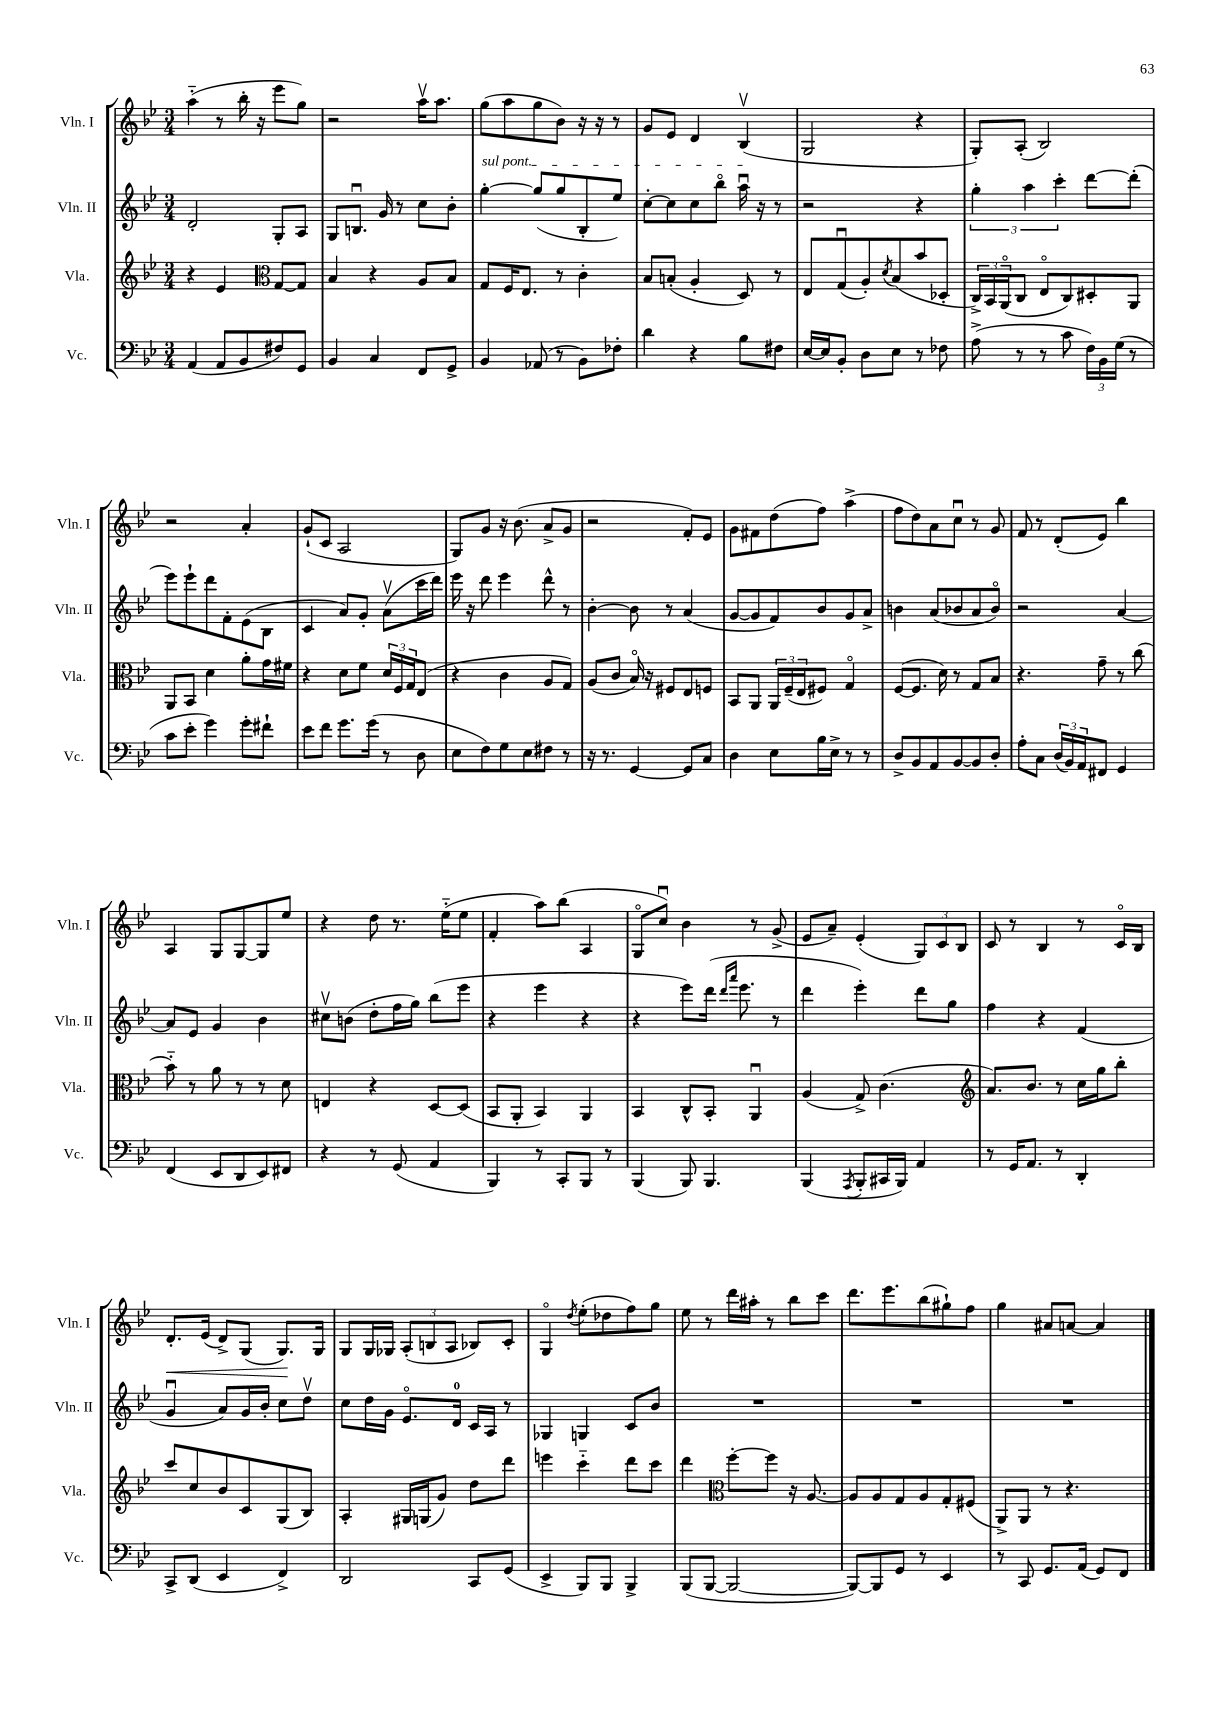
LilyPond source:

<<
\new StaffGroup <<
\new Staff = "s0" \with { instrumentName = "Vln. I" shortInstrumentName = "Vln. I" } {
    \clef treble \key bes \major \numericTimeSignature \time 3/4
    a''4-_( r8 bes''16-. r16 ees'''8 g''8) |
    r2 a''16\upbow a''8. |
    g''8( a''8 g''8 bes'8) r16 r16 r8 |
    g'8 ees'8 d'4 bes4\upbow( |
    g2 r4 |
    g8-.) a8-.( bes2) |
    r2 a'4-. |
    g'8-!( c'8 a2 |
    g8) g'8 r16 bes'8.( a'8-> g'8 |
    r2 f'8-.) ees'8 |
    g'8 fis'8 d''8( f''8) a''4->( |
    f''8 d''8) a'8 c''8\downbow r8 g'8 |
    f'8 r8 d'8-.( ees'8) bes''4 |
    a4 g8 g8~ g8 ees''8 |
    r4 d''8 r8. ees''16-_( ees''8 |
    f'4-. a''8) bes''8( a4 |
    g8\flageolet c''8\downbow) bes'4 r8 g'8->( |
    ees'8 a'8--) ees'4-.( \tuplet 3/2 { g8) c'8 bes8 } |
    c'8 r8 bes4 r8 c'16\flageolet bes16 |
    d'8.-.\< ees'16( d'8->) g8( g8.\!) g16 |
    g8 g16 ges16 \tuplet 3/2 { a8-.( b8 a8 } bes8) c'8-. |
    g4\flageolet \acciaccatura { d''8 } ees''8-.( des''8 f''8) g''8 |
    ees''8 r8 d'''16 ais''16-. r8 bes''8 c'''8 |
    d'''8. ees'''8. bes''8( gis''8-!) f''8 |
    g''4 ais'8 a'8~ a'4 \bar "|." |
}
\new Staff = "s1" \with { instrumentName = "Vln. II" shortInstrumentName = "Vln. II" } {
    \clef treble \key bes \major \numericTimeSignature \time 3/4
    d'2-. g8-. a8 |
    g8 b8.\downbow g'16 r8 c''8 bes'8-. |
    \once \override TextSpanner.bound-details.left.text = \markup { \italic "sul pont." } g''4~-.\startTextSpan g''8( g''8 bes8-. ees''8) |
    c''8~-. c''8 c''8 bes''8\flageolet a''16\downbow\stopTextSpan r16 r8 |
    r2 r4 |
    \tuplet 3/2 { g''4-. a''4 c'''4-. } d'''8~ d'''8-.( |
    ees'''8) ees'''8-! d'''8 f'8-. ees'8( bes8 |
    c'4 a'8) g'8-. a'8\upbow( c'''16 d'''16) |
    ees'''16 r16 d'''8 ees'''4 d'''8-^ r8 |
    bes'4~-. bes'8 r8 a'4( |
    g'8~ g'8 f'8) bes'8 g'8 a'8-> |
    b'4 a'8( bes'8 a'8 bes'8\flageolet) |
    r2 a'4~ |
    a'8 ees'8 g'4 bes'4 |
    cis''8\upbow b'8( d''8-. f''16 g''16) bes''8( ees'''8 |
    r4 ees'''4 r4 |
    r4 ees'''8) d'''16( \grace { d'''16 a'''16 } ees'''8. r8 |
    d'''4 ees'''4-.) d'''8 g''8 |
    f''4 r4 f'4( |
    g'4\downbow a'8) g'16 bes'16-. c''8 d''8\upbow |
    c''8 d''16 g'16 ees'8.\flageolet d'16-0 c'16 a16 r8 |
    ges4 g4 c'8 bes'8 |
    R2. |
    R2. |
    R2. \bar "|." |
}
\new Staff = "s2" \with { instrumentName = "Vla." shortInstrumentName = "Vla." } {
    \clef treble \key bes \major \numericTimeSignature \time 3/4
    r4 ees'4 \clef alto g8~ g8 |
    bes4 r4 a8 bes8 |
    g8 f16 ees8. r8 c'4-. |
    bes8 b8-.( a4-. d8) r8 |
    ees8 g8\downbow( a8-.) \acciaccatura { d'8 } bes8( bes'8 des8-. |
    \tuplet 3/2 { c16->) bes,16 a,16\flageolet( } c8 ees8\flageolet c8) dis8-. a,8 |
    a,8 bes,8 d'4 a'8-. g'16 fis'16 |
    r4 d'8 f'8 \tuplet 3/2 { d'16 f16 g16 } ees8( |
    r4 c'4 a8 g8) |
    a8( c'8 bes16\flageolet) r16 fis8 ees8 f8 |
    bes,8 a,8 \tuplet 3/2 { a,16 f16--( ees16 } fis8) g4\flageolet |
    f8~( f8. d'16) r8 g8 bes8 |
    r4. g'8-- r8 c''8( |
    bes'8-_) r8 a'8 r8 r8 d'8 |
    e4 r4 d8~ d8( |
    bes,8 a,8-. bes,4) a,4 |
    bes,4 c8-^ bes,8-. a,4\downbow |
    a4( g8->) c'4.( |
    \clef treble a'8.) bes'8. r8 c''16 g''16 bes''8-. |
    c'''8 c''8 bes'8 c'8 g8( bes8) |
    a4-. gis16 g16( g'8) d''8 d'''8 |
    e'''4 c'''4-_ d'''8 c'''8 |
    d'''4 \clef alto f''8~-. f''8 r16 a8.~ |
    a8 a8 g8 a8 g8-. fis8( |
    a,8->) a,8 r8 r4. \bar "|." |
}
\new Staff = "s3" \with { instrumentName = "Vc." shortInstrumentName = "Vc." } {
    \clef bass \key bes \major \numericTimeSignature \time 3/4
    a,4( a,8 bes,8 fis8) g,8 |
    bes,4 c4 f,8 g,8-> |
    bes,4 aes,8( r8 bes,8) fes8-. |
    d'4 r4 bes8 fis8 |
    ees16~ ees16 bes,8-. d8 ees8 r8 fes8 |
    a8->( r8 r8 c'8 \tuplet 3/2 { f16) bes,16 g16( } r8 |
    c'8 ees'8-. g'4) g'8-. fis'8-! |
    ees'8 f'8 g'8. g'16( r8 d8 |
    ees8 f8) g8 ees8 fis8 r8 |
    r16 r8. g,4~ g,8 c8 |
    d4 ees8 bes16 ees16-> r8 r8 |
    d8-> bes,8 a,8 bes,8~ bes,8 d8-. |
    a8-. c8 \tuplet 3/2 { d16( bes,16) a,16 } fis,8 g,4 |
    f,4( ees,8 d,8 ees,8) fis,8 |
    r4 r8 g,8( a,4 |
    bes,,4) r8 c,8-. bes,,8 r8 |
    bes,,4( bes,,8) bes,,4. |
    bes,,4( \acciaccatura { a,,8 } bes,,8-. cis,16 bes,,16) a,4 |
    r8 g,16 a,8. r8 d,4-. |
    c,8-> d,8( ees,4 f,4->) |
    d,2 c,8 g,8( |
    ees,4-> bes,,8) bes,,8 bes,,4-> |
    bes,,8( bes,,8~ bes,,2~ |
    bes,,8~) bes,,8 g,8 r8 ees,4 |
    r8 c,8 g,8. a,16( g,8) f,8 \bar "|." |
}
>>
>>
\layout { \context { \Score \remove "Bar_number_engraver" } }
